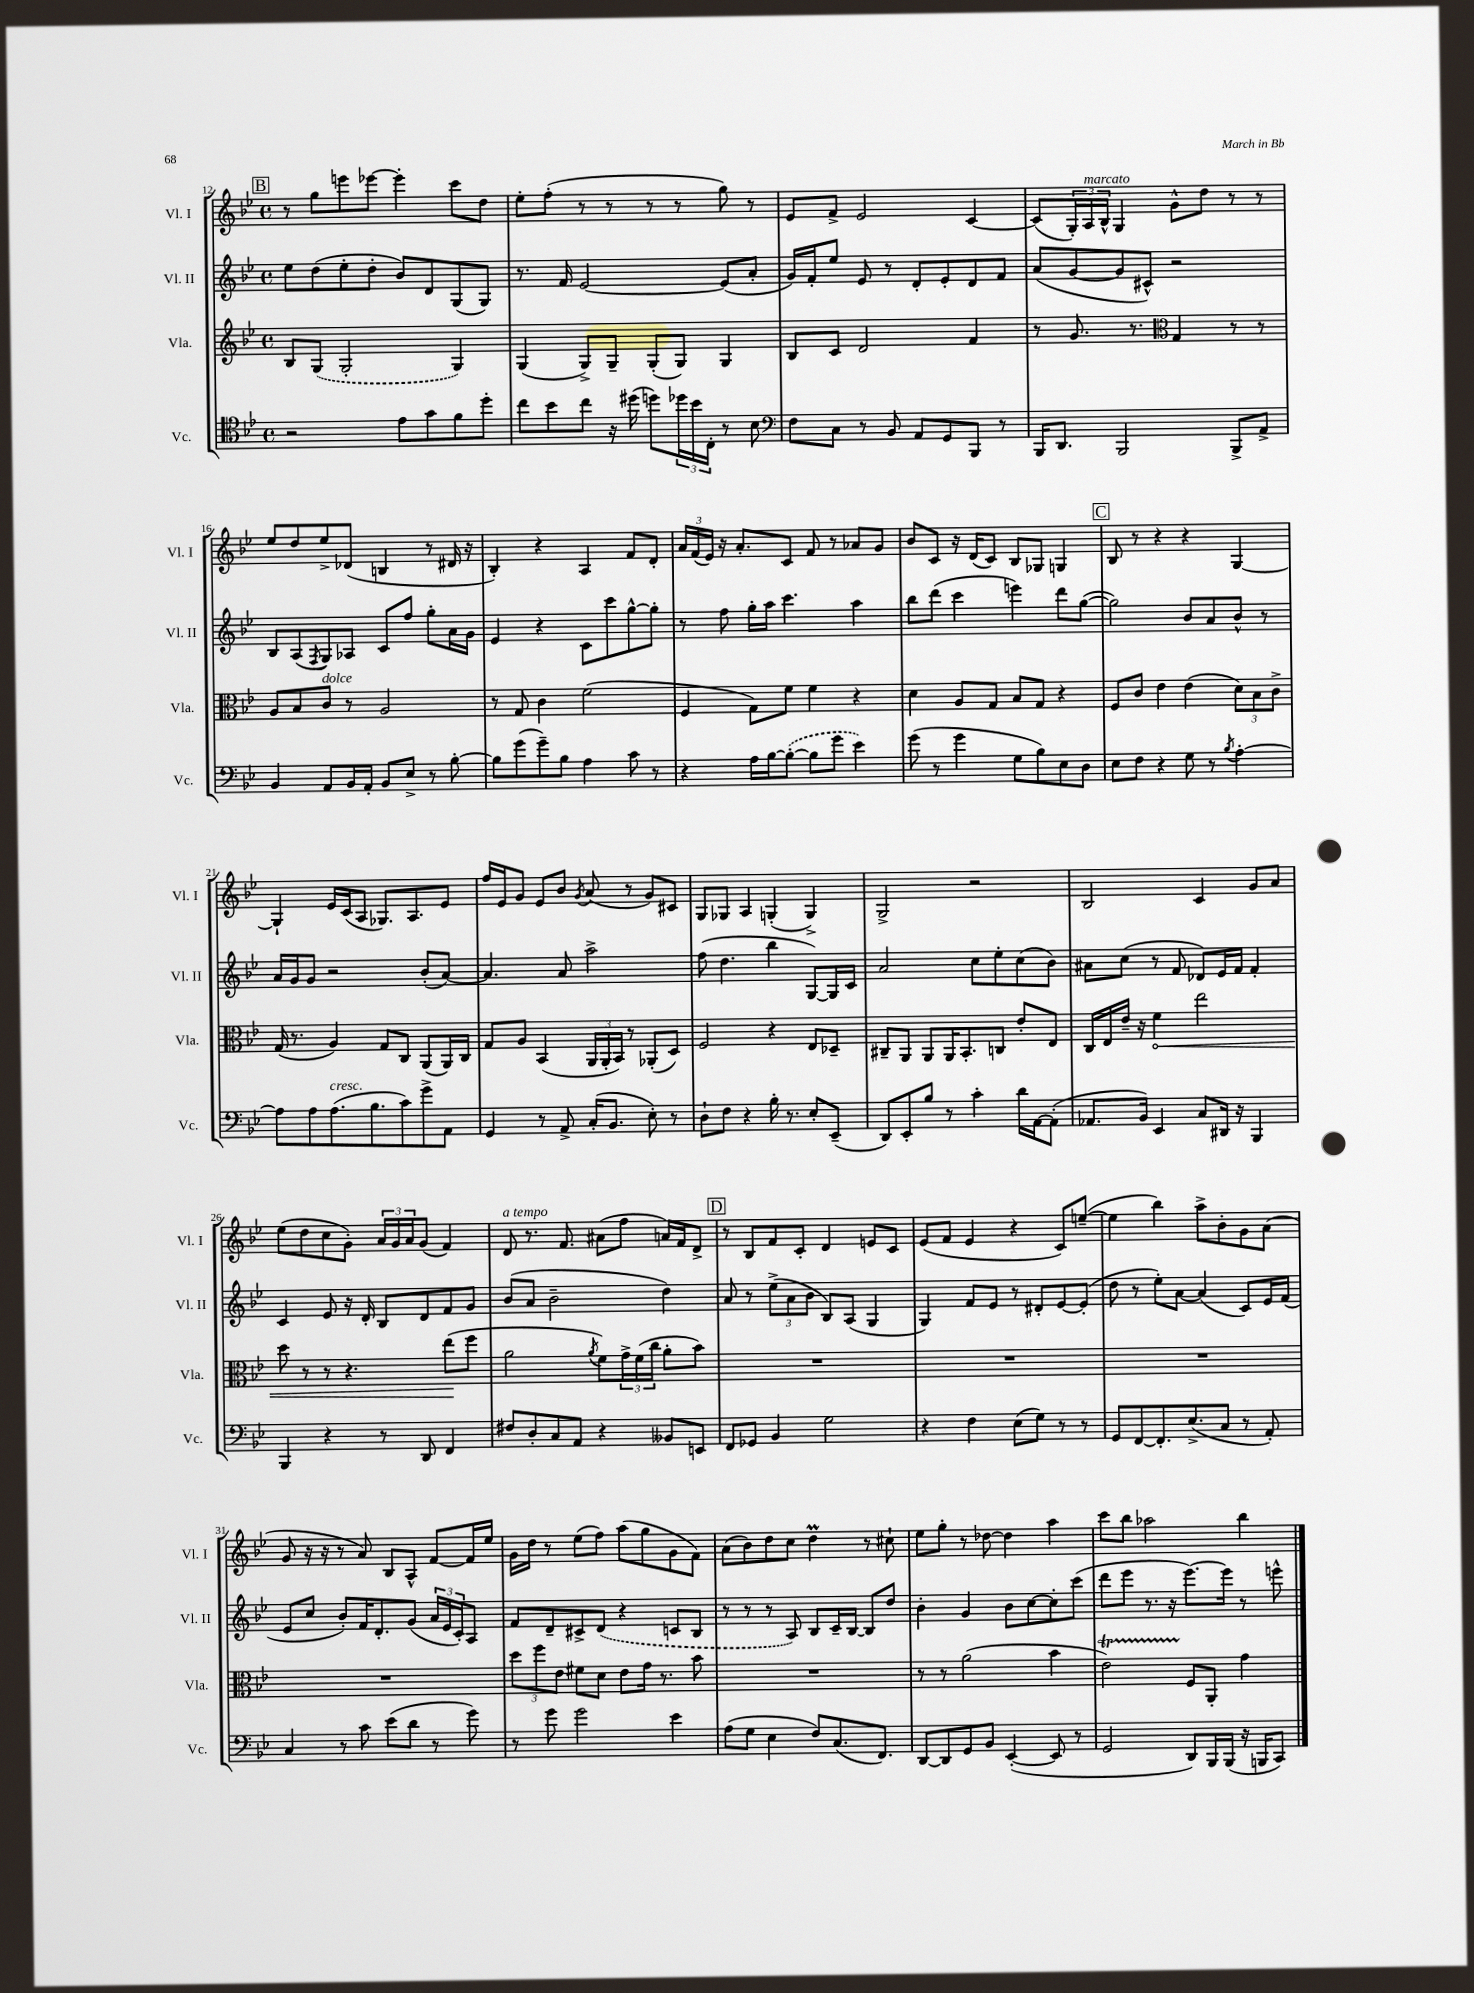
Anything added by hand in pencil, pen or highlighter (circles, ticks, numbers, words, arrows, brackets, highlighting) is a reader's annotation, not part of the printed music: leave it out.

**kern	**kern	**kern	**kern
*staff4	*staff3	*staff2	*staff1
*clefC4	*clefG2	*clefG2	*clefG2
*k[b-e-]	*k[b-e-]	*k[b-e-]	*k[b-e-]
*M4/4	*M4/4	*M4/4	*M4/4
*met(c)	*met(c)	*met(c)	*met(c)
2r	8B-/L	8ee-\L	8r
.	(8G/J	(8dd\	8gg\L
.	2G'/	8ee-'\	8eee\
.	.	8dd'\J	[8eee-\J
8e-\L	.	8b-/L)	4eee-'\]
8g\	.	8d/	.
8f\	4G/)	(8G/	8ccc\L
8dd'\J	.	8G/J)	8dd\J
=	=	=	=
8cc\L	(4G/	8.r	8ee-'\L
8b-\	.	.	(8ff'\J
.	.	16f/	.
8cc\J	8G^/L)	[2e-/	8r
16r	8G~/J	.	8r
(16dd#\	.	.	.
8dd\L)	(8G'/L	.	8r
24dd-\L	8G/J)	.	8r
24b-\	.	.	.
24C'\JJ	.	.	.
8r	4G/	(8e-/]L	8gg\)
8B-\	.	8a'/J	8r
=	=	=	=
*clefF4	*	*	*
8F\L	8B-/L	16g/LL)	8e-/L
.	.	16f'/J	.
8C\J	8c/J	8ee-/J	8f^/J
8r	2d/	8e-/	2e-/
8BB-/	.	8r	.
8AA/L	.	8d'/L	.
8GG/	.	8e-'/	.
8BBB-/J	4f/	8d/	[4c/
8r	.	8f/J	.
=	=	=	=
16BBB-/LK	8r	(8a/L	(8c/]L
8.DD/J	.	.	.
.	8.g/	[8g/	24G'/L)
.	.	.	24A/
.	.	.	24B-^^/JJ
2BBB-/	.	8g/]	4G/
.	8.r	.	.
.	.	8c#^^/J)	.
*	*clefC3	*	*
.	4G/	2r	8g^^\L
.	.	.	8dd\J
8BBB-^/L	8r	.	8r
8AA^/J	8r	.	8r
=	=	=	=
4BB-/	8A/L	8B-/L	8ee-/L
.	8B-/	(8A/	8dd/
.	.	8qF/	.
8AA/L	8c/J	8G/)	8ee-^/
16BB-/L	8r	8A-/J	(8d-/J
16AA'/JJ	.	.	.
8BB-/L	2A/	8c/L	4B/
8E-^/J	.	8ff/J	.
8r	.	8gg'\L	8r
[8B-'\	.	16a\L	16d#/
.	.	16g\JJ	16r
=	=	=	=
8B-\]L	8r	4e-/	4B-'/)
(8g\	8G/	.	.
8g~\)	4c\	4r	4r
8B-\J	.	.	.
4A\	(2f\	8c\L	4A/
.	.	8ccc\	.
8c\	.	[8gg^^\	8f/L
8r	.	8gg'\]J	8d'/J
=	=	=	=
4r	4F/	8r	24a/LL
.	.	.	(24f/
.	.	.	24e-/JJ)
.	.	8ff\	16r
.	.	.	8.a'/L
16A\LL	8G\L)	16gg'\LL	.
[16B-\J	.	16aa\JJ	.
(8B-'\_J	8f\J	4.ccc\	8c/J
8B-\]L	4f\	.	8f/
8g\J	.	.	8r
4e-\)	4r	4aa\	8a-/L
.	.	.	8g/J
=	=	=	=
(8g\	4d\	8bb-\L	8b-/L
8r	.	(8ddd\J	8c/J
4g\	8A/L	4ccc\	16r
.	.	.	(16d/LK
.	8G/J	.	8c/J)
8G\L	8B-/L	4eee\)	8B-/L
8B-\)	8G/J	.	8G-/J
8E-\	4r	8ddd\L	4G/
8D\J	.	([8gg\J	.
=	=	=	=
8E-\L	8F/L	2gg\])	8B-/
8F\J	8c/J	.	8r
4r	4e-\	.	4r
8G\	(4e-\	8b-/L	4r
8r	.	8a/	.
8qB-/	.	.	.
[4A'\	12d\L)	8b-^^/J	[4G/
.	12B-\	.	.
.	.	8r	.
.	12c^\J	.	.
=	=	=	=
8A\]L	(16G/	16a/LL	4G`/]
.	8.r	16g/J	.
8A\	.	8g/J	.
(8.A\	4A/)	2r	16e-/LL
.	.	.	(16c/J
.	.	.	8A/J
8.B-\	.	.	.
.	8G/L	.	8.G-/L)
8c\)	8C/J	.	.
.	.	.	8.A/
8g^\	(8AA/L	(8b-'/L	.
8AA\J	16AA/L)	[8a/J)	8e-/J
.	16C/JJ	.	.
=	=	=	=
4GG/	8G/L	4.a/]	16ff/LL
.	.	.	16e-/J
.	8A/J	.	8g/J
8r	(4BB-/	.	8e-/L
8AA^/	.	8a/	8b-/J
.	.	.	8qg/
(16C'/LK	24AA/LL	2aa^\	(8a/
.	24AA'/	.	.
8.BB-/J	.	.	.
.	24BB-/JJ)	.	.
.	8r	.	8r
8E-'\)	(8AA-'/L	.	8g/L)
8r	8D/J)	.	8c#/J
=	=	=	=
8D`\L	2F/	(8ff\	8G/L
8F\J	.	4.dd\	8G-/J
4r	.	.	4A/
16B-'\	4r	4bb-\	(4G'/
8.r	.	.	.
8E-'/L	8E-/L	[8G/L)	4G^/)
(8EE-~/J	8D-~/J	16G/]L	.
.	.	16c/JJ	.
=	=	=	=
8DD/L)	8C#~/L	2a/	2G^/
8EE-'/	8AA/J	.	.
8B-/J	8AA/L	.	.
8r	16AA/K	.	.
.	8.BB-'/	.	.
4c'\	.	8cc\L	2r
.	8C/J	8ee-'\	.
16d\LL	8e-'/L	(8cc\	.
[16AA\J	.	.	.
(8AA'\]J	8E-/J	8b-\J)	.
=	=	=	=
8.AA-/L	16C/LL	8a#\L	2B-/
.	16E-/	.	.
.	16e-~/JJ	(8cc\J	.
16BB-/Jk)	16r	.	.
4EE-/	4f\	8r	.
.	.	8f/	.
8C/L	2ee-\	8d-/L)	4c/
16DD#/Jk	.	16e-/L	.
16r	.	16f/JJ	.
4BBB-/	.	4f'/	8g/L
.	.	.	8a/J
=	=	=	=
4BBB-/	8dd\	4c/	(8ee-\L
.	8r	.	8dd\
4r	8r	8e-/	8cc\
.	4.r	16r	8g'\J)
.	.	16d'/	.
8r	.	8B-/L	24a/LL
.	.	.	24g/
.	.	.	24a/J
8DD/	.	8d/	(8g/J
4FF/	(8ee-\L	8f/	4f/)
.	8ff\J	8g/J	.
=	=	=	=
8F#/L	2a\	(8b-/L	8d/
8D'/	.	8a/J	8.r
8C/	.	2b-~\	.
.	.	.	8.f/
8AA/J	.	.	.
.	8qa/	.	.
4r	8f\L)	.	(8a#\L
.	24g^\L	.	8ff\J
.	(24f\	.	.
.	24cc\JJ	.	.
8BB--/L	8a'\L	4dd\)	16a/LL)
.	.	.	16f/J
8EE/J	8b-\J)	.	8d^/J
=	=	=	=
8FF/L	1r	8a/	8r
8GG-/J	.	8r	8B-/L
4BB-/	.	(12ee-^\L	8f/
.	.	12a\	.
.	.	.	8c'/J
.	.	12b-\J	.
2G\	.	8B-/L)	4d/
.	.	(8A/J	.
.	.	4G/	8e/L
.	.	.	8c/J
=	=	=	=
4r	1r	4G/)	(8e-/L
.	.	.	8f/J
4F\	.	8f/L	4e-/
.	.	8e-/J	.
(8E-\L	.	8r	4r
8G\J)	.	8d#'/L	.
8r	.	[8e-/	8c/L)
8r	.	(8e-'/]J	([8ee~/J
=	=	=	=
8GG/L	1r	8dd\	4ee\]
[8FF/	.	8r	.
8.FF'/]	.	8ee-'\L)	4bb-\)
.	.	[8a\J	.
(8.E-^/	.	.	.
.	.	(4a/]	8aa^\L
8C/J	.	.	8b-'\
8r	.	8c/L)	8g\
8AA'/)	.	16e-/L	(8a\J
.	.	(16f/JJ	.
=	=	=	=
4C/	1r	8e-/L	8g/
.	.	8cc/J	16r
.	.	.	16r
8r	.	8b-'/L)	8r
8c\	.	16f/K	8a/)
.	.	8.d'/	.
(8e-\L	.	.	8B-/L
8d\J	.	(8g/J	8A^^/J
8r	.	24a/LL	[8f/L
.	.	24e-/	.
.	.	24c'/J)	.
8g\)	.	8A/J	16f/]L
.	.	.	16ee-/JJ
=	=	=	=
8r	12dd\L	8f/L	16g\LL
.	.	.	16dd\JJ
.	12ff\	.	.
8g\	.	8d~/	8r
.	12e-\J	.	.
2g\	8f#\L	8c#^/	(8ee-\L
.	8d\J	(8d/J	8ff\J)
.	8e-\L	4r	(8aa\L
.	16g\Jk	.	8gg\
.	8.r	.	.
4e-\	.	8c/L	8g\
.	8b-\	8B-/J	8f\J)
=	=	=	=
(8A\L	1r	8r	(8a\L
8G\J	.	8r	8b-\)
4E-\	.	8r	8dd\
.	.	8A/)	8cc\J
8F/L)	.	8B-/L	4dd\
(8.C/	.	16c~/L	.
.	.	[16B-/JJ	.
.	.	8B-/]L	8r
8.FF/J)	.	.	.
.	.	8dd/J	8cc#`\
=	=	=	=
[8DD/L	8r	4b-'\	8ee-\L
8DD/]	8r	.	8gg'\J
8GG/	(2a\	4g/	8r
8BB-/J	.	.	[8dd-\
([4EE-'/	.	8b-\L	4dd-\]
.	.	[8cc\	.
8EE-/]	4b-\	8cc'\]	4aa\
8r	.	(8ccc\J	.
=	=	=	=
2GG/	2e-\)	8ddd\L	8ccc\L
.	.	8eee-\J	8bb-\J
.	.	8.r	2aa-\
.	.	16r	.
8DD/L)	8F/L	[8.eee-\L)	.
16BBB-/L	8AA'/J	.	.
(16BBB-/JJ	.	16eee-\]Jk	.
16r	4g\	8r	4bb-\
16BBB/LK	.	.	.
8CC/J)	.	8eee^^\	.
==	==	==	==
*-	*-	*-	*-
